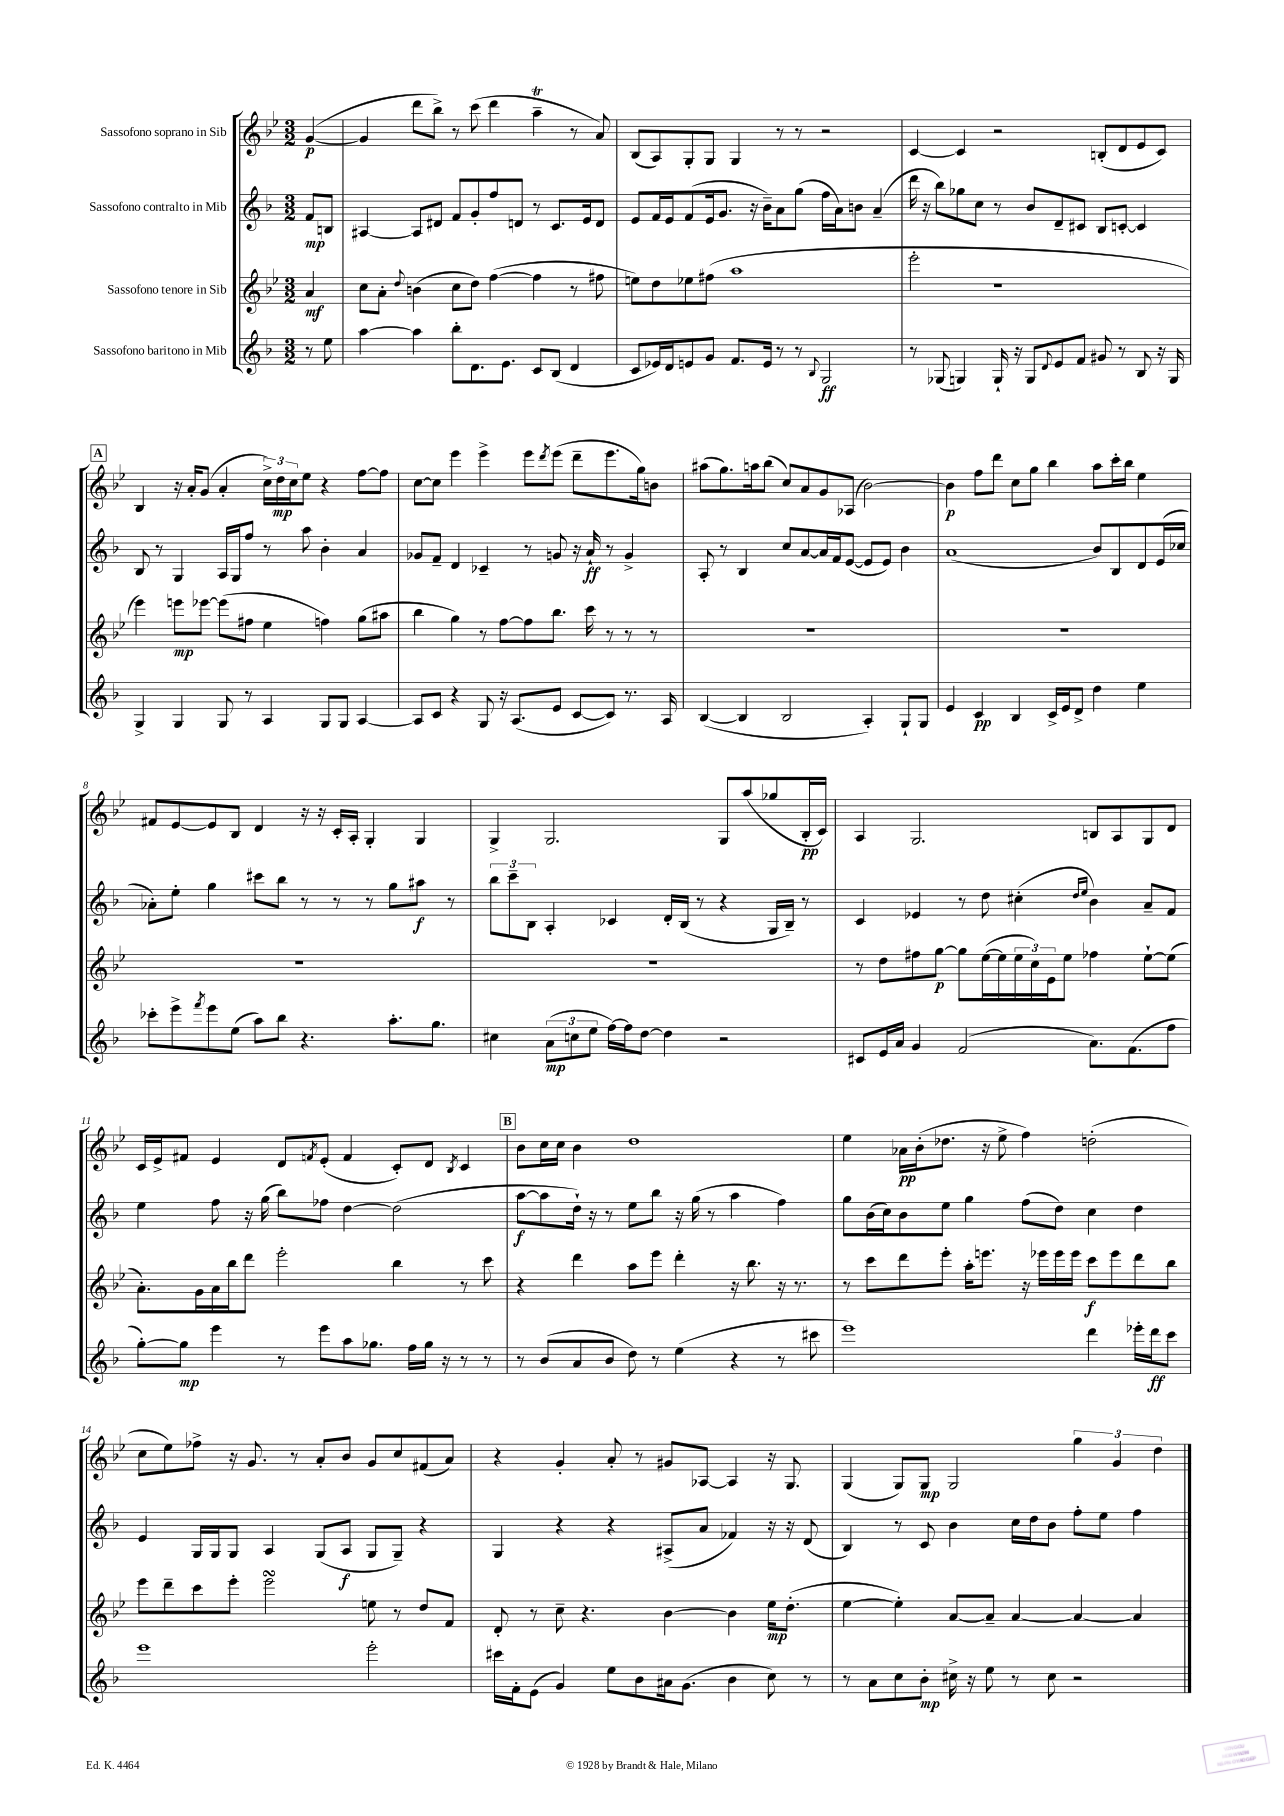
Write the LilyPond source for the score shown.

<<
\new StaffGroup <<
\new Staff = "s0" \with { instrumentName = "Sassofono soprano in Sib" } {
    \clef treble \key bes \major \numericTimeSignature \time 3/2 \partial 4
    g'4~\p( |
    g'4 d'''8 bes''8->) r8 c'''8( d'''4 a''4--\trill r8 a'8) |
    bes8( a8) g8-. g8 g4 r8 r8 r2 |
    c'4~ c'4 r2 b8-.( d'8 ees'8 c'8) |
    \mark \markup { \box "A" } bes4 r16 a'16-. g'8( a'4-. \tuplet 3/2 { c''16->) d''16\mp c''16 } ees''8 r4 f''8~ f''8 |
    c''8~ c''8 ees'''4 ees'''4-> ees'''8 \acciaccatura { d'''8 } ees'''8( d'''8-- ees'''8. g''16) b'8 |
    ais''8( g''8.) a''16 bes''8( c''8) a'8 g'8 aes8( bes'2~) |
    bes'4\p f''8 d'''8 c''8 g''8 bes''4 a''8 c'''16-. bes''16 ees''4 |
    fis'8 ees'8~ ees'8 bes8 d'4 r16 r16 c'16-. a16-. g4-. g4 |
    g4-> g2. g8 a''8( ges''8 bes16-.\pp c'16) |
    a4 g2. b8 a8 g8 d'8 |
    c'16 ees'16-> fis'8 ees'4 d'8 \acciaccatura { f'8 } ees'8-.( f'4 c'8-.) d'8 \acciaccatura { bes8 } c'4 |
    \mark \markup { \box "B" } bes'8 c''16 c''16 bes'4 d''1 |
    ees''4 aes'16\pp bes'16-.( des''8. r16 ees''8-> f''4) d''2-.( |
    c''8 ees''8) fes''8-> r16 g'8. r8 a'8-. bes'8 g'8 c''8 fis'8( a'8) |
    r4 g'4-. a'8-. r8 gis'8 aes8~ aes4 r16 g8. |
    g4( g8) g8\mp g2 \tuplet 3/2 { g''4 g'4 d''4 } \bar "|." |
}
\new Staff = "s1" \with { instrumentName = "Sassofono contralto in Mib" } {
    \clef treble \key f \major \numericTimeSignature \time 3/2 \partial 4
    f'8\mp b8 |
    ais4~ ais8 dis'8 f'8 g'8-. f''8 d'8 r8 c'8. e'16 d'8 |
    e'8 f'16 e'16 f'8( e'16 g'8. r16 bes'16--) a'8 g''8( f''16 a'16) b'8 a'4--( |
    d'''16 r16 bes''8) ges''8 c''8 r8 bes'8 d'8-- cis'8 bes8 c'8~-. c'4 |
    \mark \markup { \box "A" } bes8 r8 g4 a16 g16 f''8 r8 a''8 bes'4-. a'4 |
    ges'8 f'8-- d'4 ces'4-- r8 g'8 r16 a'16-!\ff r8 g'4-> |
    a8-. r8 bes4 c''8 a'8~ a'16 f'16 e'8~( e'8 e'8) bes'4 |
    a'1( bes'8) bes8 d'8 e'16( ces''16 |
    aes'8-.) e''8-. g''4 cis'''8 bes''8 r8 r8 r8 g''8 ais''8\f r8 |
    \tuplet 3/2 { bes''8 c'''8-- bes8 } a4-. ces'4 d'16-. bes16( r8 r4 g16 bes16--) r8 |
    c'4 ees'4 r8 d''8 cis''4-.( \grace { d''16 e''16 } bes'4) a'8-- f'8 |
    e''4 f''8 r16 g''16( bes''8) fes''8 d''4~ d''2( |
    \mark \markup { \box "B" } a''8~\f a''8 d''16-!) r16 r8 e''8 bes''8 r16 g''16( r8 a''4 f''4) |
    g''8 bes'16( c''16) bes'8 e''8 g''4 f''8( d''8) c''4 d''4 |
    e'4 g16 g16 g8 a4 g8( a8\f g8 g8--) r4 |
    g4 r4 r4 ais8->( a'8 fes'4) r16 r16 d'8( |
    bes4) r8 c'8 bes'4 c''16 d''16 bes'8 f''8-. e''8 f''4 \bar "|." |
}
\new Staff = "s2" \with { instrumentName = "Sassofono tenore in Sib" } {
    \clef treble \key bes \major \numericTimeSignature \time 3/2 \partial 4
    a'4\mf |
    c''8 a'8-. \appoggiatura { d''8 } b'4( c''8 d''8) f''4~( f''4 r8 fis''8 |
    e''8) d''8 ees''8 fis''8( a''1 |
    ees'''2-. r1 |
    \mark \markup { \box "A" } ees'''4) e'''8\mp ees'''8~ ees'''8( fis''8 ees''4 f''4) g''8( ais''8 |
    bes''4 g''4) r8 f''8~ f''8 bes''8. c'''16 r8 r8 r8 |
    R1. |
    R1. |
    R1. |
    R1. |
    r8 d''8 fis''8 g''8~\p g''8 ees''16~( ees''16 \tuplet 3/2 { ees''16 c''16) ees'16 } ees''8 fes''4 ees''8~-! ees''8( |
    a'8.-.) g'16 a'16 bes''16 d'''8 ees'''2-. bes''4 r8 c'''8 |
    \mark \markup { \box "B" } r4 d'''4 a''8 ees'''8 d'''4-. r16 bes''8. r16 r8. |
    r8 c'''8 d'''8 ees'''8-. a''16-. e'''8. r16 ees'''16 ees'''16 ees'''16 c'''8\f ees'''8 d'''8 bes''8 |
    ees'''8 d'''8-- c'''8 ees'''8-. ees'''2\turn e''8 r8 d''8 f'8 |
    d'8-. r8 c''8-- r4. bes'4~ bes'4 ees''16\mp d''8.-.( |
    ees''4~ ees''4-.) a'8~ a'8-- a'4~ a'4~ a'4 \bar "|." |
}
\new Staff = "s3" \with { instrumentName = "Sassofono baritono in Mib" } {
    \clef treble \key f \major \numericTimeSignature \time 3/2 \partial 4
    r8 e''8 |
    a''4~ a''4 bes''8-. d'8. e'8. c'8 bes8( d'4 |
    c'8 ees'16) d'16 e'8 g'8 f'8. e'16 r8 r8 \appoggiatura { bes8 } g2\ff |
    r8 ges8( g4) g16-! r16 g8 \appoggiatura { d'8 } e'8 f'8 gis'8 r8 bes8 r16 g16 |
    \mark \markup { \box "A" } g4-> g4 g8 r8 a4 g8 g8 a4~ |
    a8 c'8 r4 g8 r16 a8.( e'8 c'8~ c'8) r8. a16 |
    bes4~( bes4 bes2 a4-.) g8-! g8 |
    e'4 c'4\pp bes4 c'16-> e'16 d'8-> d''4 e''4 |
    ces'''8-. e'''8-> \acciaccatura { f'''8 } e'''8 e''8( a''8) bes''8 r4. a''8.-. g''8. |
    cis''4 \tuplet 3/2 { a'8\mp( c''8 e''8 } f''16~) f''16 d''8~ d''4 r2 |
    cis'8 e'16 a'16 g'4 f'2( a'8.) f'8.( f''8 |
    g''8~-.) g''8\mp e'''4 r8 e'''8 a''8 ges''8. f''16 ges''16 r16 r8 r8 |
    \mark \markup { \box "B" } r8 bes'8( a'8 bes'8 d''8) r8 e''4( r4 r8 cis'''8 |
    e'''1) d'''4 ees'''16-. d'''16\ff c'''8 |
    e'''1 e'''2-. |
    cis'''16 f'16-. e'8( g'4) e''8 bes'8 ais'16 g'8.( bes'4 c''8) r8 |
    r8 a'8 c''8 bes'8-.\mp cis''16-> r16 e''8 r8 cis''8 r2 \bar "|." |
}
>>
>>
